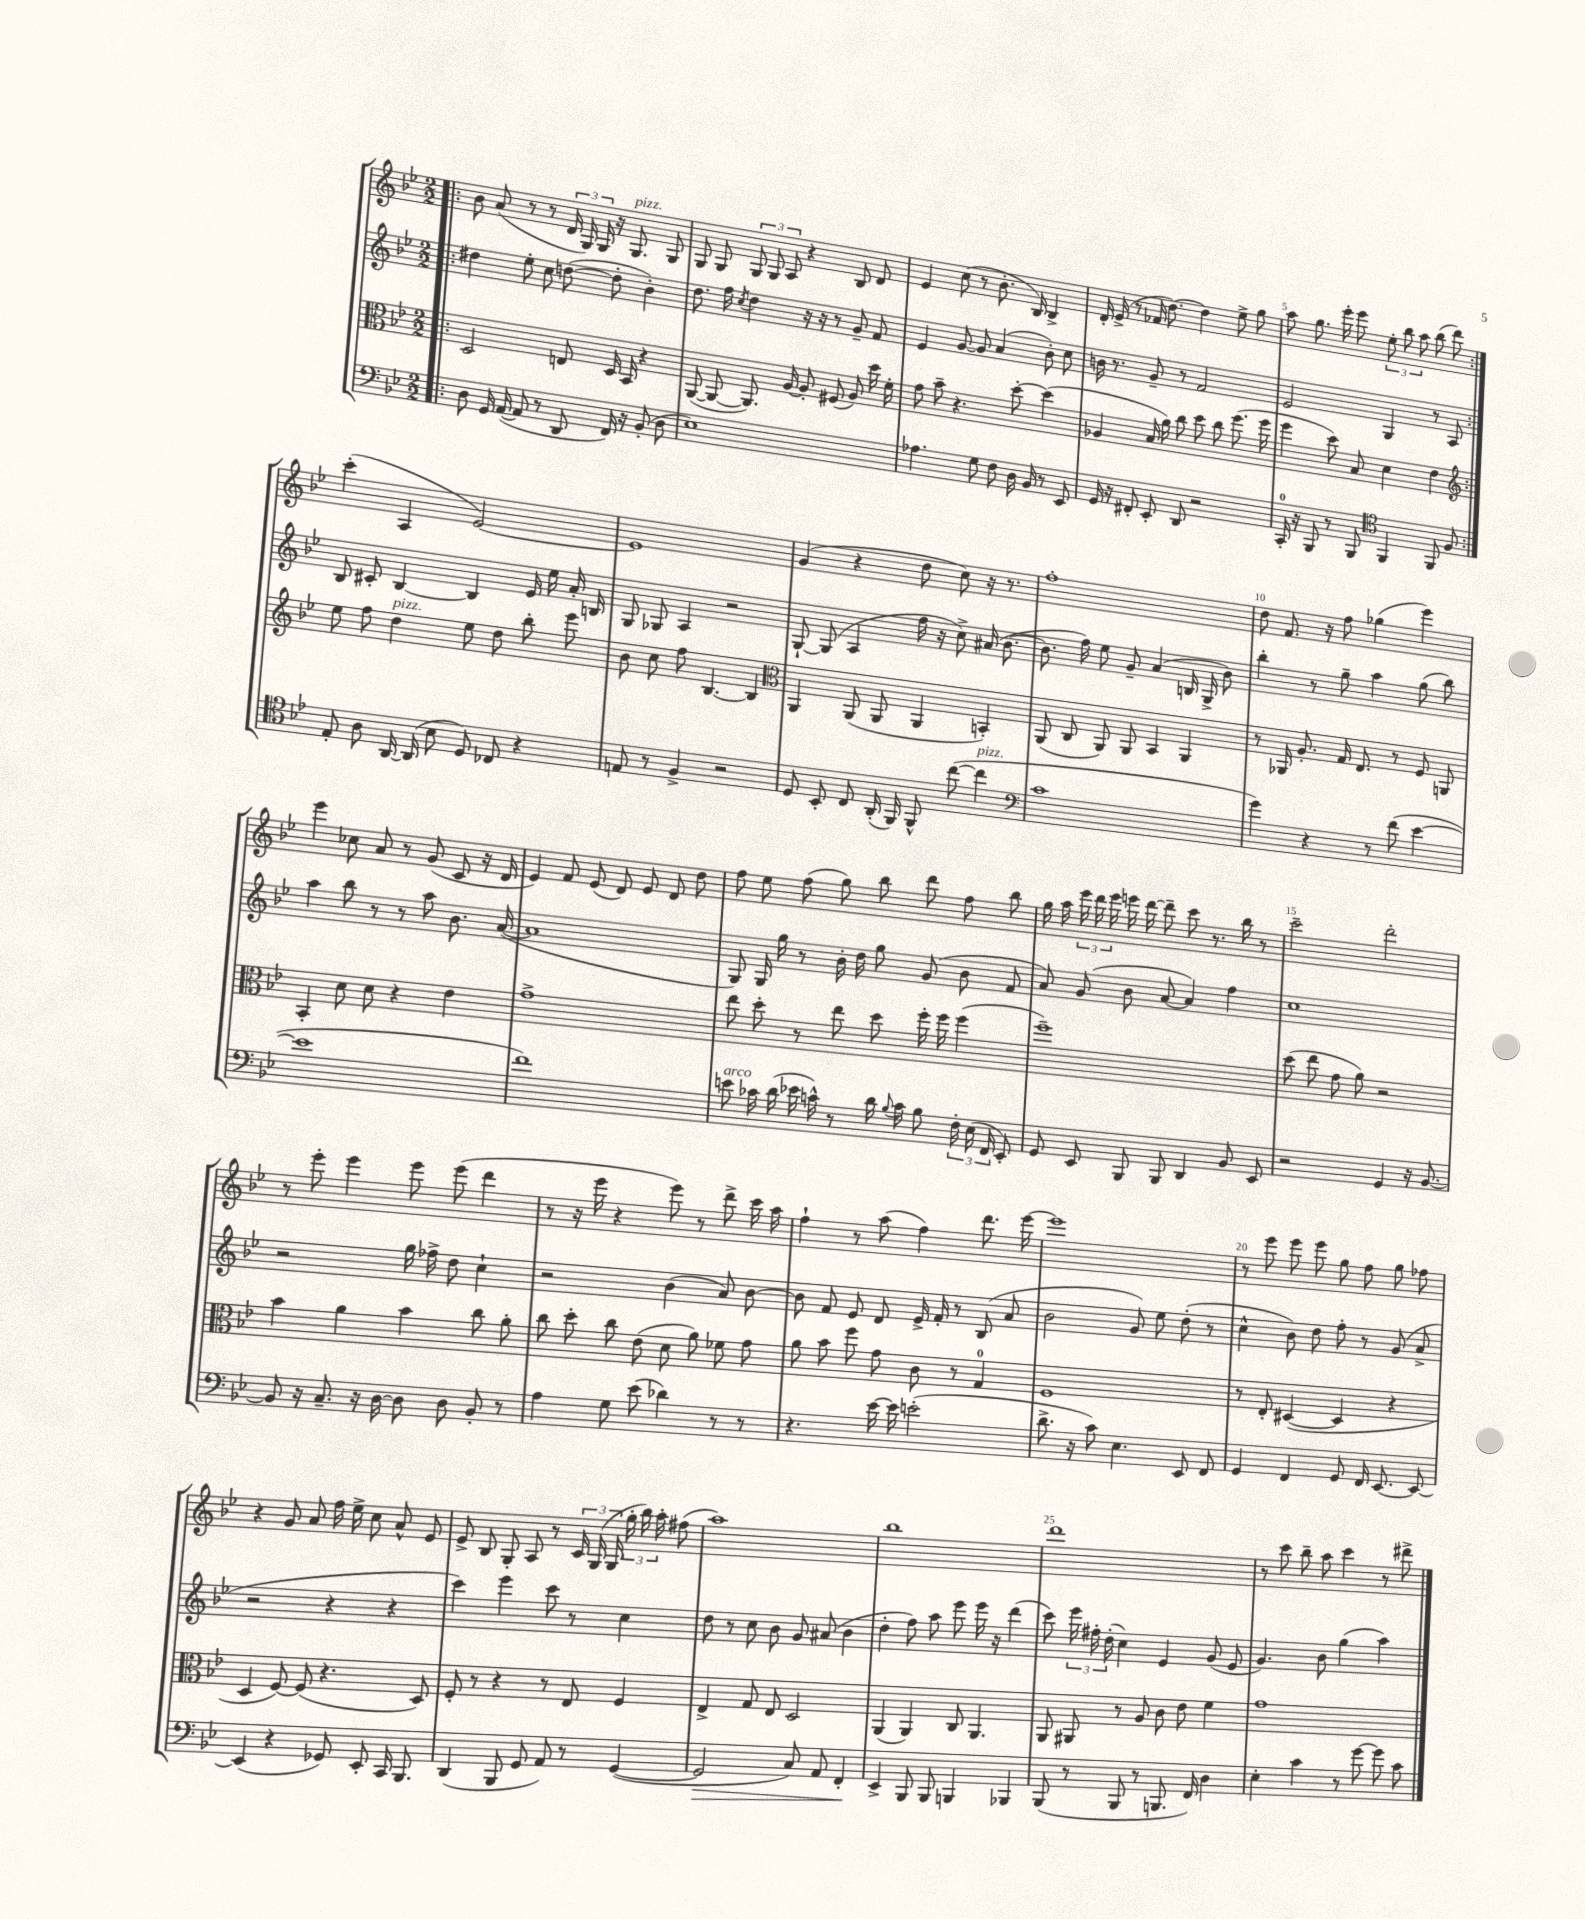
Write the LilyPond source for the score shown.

<<
\new StaffGroup <<
\new Staff = "s0" {
    \clef treble \key bes \major \numericTimeSignature \time 2/2
    \autoBeamOff \repeat volta 2 { \bar ".|:" bes'8 a'8( r8 r8 \tuplet 3/2 { d'16 g16) g16 } r16 g8.^\markup { \italic "pizz." } g8 |
    g8 g8 \tuplet 3/2 { g8 g8 a8 } r4 bes8 d'8 |
    ees'4 c''8( r8 bes'8.-. bes16) bes4-> |
    d'16-. ees'16->( r8 fes'16 d''8.~) d''4 ees''8-> g''8 |
    a''8 g''8. ees'''16-. ees'''8 \tuplet 3/2 { ees''8-. bes''8 a''8 } bes''8( d'''8) | }
    c'''4-.( a4 ees'2~) |
    ees'1 |
    g'4( r4 d''8 c''8) r16 r8. |
    f''1-. |
    d''8 f'8. r16 f''8 ges''4( ees'''4) |
    ees'''4 ces''8 a'8 r8 g'8( c'8 r16 d'16 |
    ees'4) f'8 ees'8( d'8) ees'8 d'8 d''8 |
    f''8 ees''8 f''8( g''8) bes''8 d'''8 f''8 bes''8 |
    g''16 a''16 \tuplet 3/2 { ees'''16 d'''16 ees'''16 } e'''16 d'''16~ d'''8-- c'''8 r8. bes''16 r8 |
    c'''2-- d'''2-. |
    r8 ees'''8-. ees'''4 ees'''8 ees'''8( d'''4 |
    r8 r16 ees'''16 r4 ees'''8) r8 d'''8-> c'''16 a''16 |
    f''4-! r8 a''8( f''4) d'''8. ees'''16~ |
    ees'''1 |
    r8 ees'''8 ees'''8 ees'''8 g''8 f''8 g''8 fes''8 |
    r4 g'8 a'8 f''16 ees''16-> c''8 a'8-^ ees'8 |
    ees'8-> bes8 g8-. a8 r8 \tuplet 3/2 { c'16 g16( g16 } \tuplet 3/2 { g''16-. bes''16) a''16-. } fis''8( |
    a''1) |
    bes''1 |
    d'''1 |
    r8 c'''8 bes''8-- a''8 c'''4 r8 dis'''8-> \bar "|." |
}
\new Staff = "s1" {
    \clef treble \key bes \major \numericTimeSignature \time 2/2
    \autoBeamOff \repeat volta 2 { \bar ".|:" dis''4 ees''8-. c''8 d''8~( d''8-. bes'4-.) |
    d''8. f''16 \acciaccatura { c''8 } d''4 r16 r16 r8 g'8-- f'8 |
    ees'4 g'8~ g'8 a'4( bes'8-.) c''8 |
    b'16 r8. g'8-- r8 f'2 |
    ees'2 g4 r8 a8 | }
    bes8 cis'8-. bes4~ bes4 ees'16 ees''16 a'16-. b16 |
    g8 ges8 a4 r2 |
    g8~-! g8( a4 f''16 r16 c''8->) ais'16( bes'8.~ |
    bes'8. f''16) ees''8 g'8-- a'4( b16 g16-> bes'8) |
    bes''4-. r8 g''8-- a''4 g''8( bes''8) |
    a''4 bes''8 r8 r8 a''8 bes'8. a'16~( |
    a'1 |
    g8) g16 g''16 r8 bes'16-. d''16 g''8 g'8( bes'8 f'8 |
    a'8) g'8( bes'8 a'8~ a'4) f''4 |
    c''1 |
    r2 g''16 fes''16-> d''8 c''4-! |
    r2 bes'4( a'8) bes'8~ |
    bes'8 f'8 ees'8 d'8 ees'16-> f'16-. r8 bes8( a'8 |
    bes'2 g'8) ees''8 d''8-.( r8 |
    c''4-^ bes'8) d''8 f''8-. r8 g'8( a'8-> |
    r2 r4 r4 |
    c'''4) ees'''4 c'''8 r8 c''4 |
    d''8 r8 c''8 bes'8 g'8 ais'8( bes'4 |
    d''4-. f''8) a''8 ees'''8 ees'''16 r16 d'''4( |
    c'''8) \tuplet 3/2 { ees'''16 fis''16-. d''16-.( } c''4) ees'4 g'8( ees'8 |
    g'4.) bes'8 g''4( a''4) \bar "|." |
}
\new Staff = "s2" {
    \clef alto \key bes \major \numericTimeSignature \time 2/2
    \autoBeamOff \repeat volta 2 { \bar ".|:" d2 e8 d16 bes,16 r4 |
    a,8~( a,8~ a,8.) a16~ a8-. fis8( a8) d''16 f'16-. |
    g'8 bes'8-- r4. d''8~-. d''4( |
    aes4 bes16 a'16) c''8 d''8 c''8 f''8.( f''16 |
    f''4 d''8) bes8 d'4 ees'4 | }
    \clef treble ees''8 f''8 d''4^\markup { \italic "pizz." } ees''8 d''8 bes''8-. ees'''8 |
    bes'8 c''8 f''8 bes4.~ bes4 |
    \clef alto a,4 a,8( a,8 a,4 b,4-.) |
    a,8( c8 a,8) a,8 bes,4 a,4 |
    r8 aes,16 a8.-. g16 ees8. r8 f8 a,8 |
    bes,4-. d'8 d'8 r4 ees'4 |
    g'1-> |
    ees''8 d''8-. r8 ees''8 d''8 f''16-. f''16 f''4( |
    f''1--) |
    d''8( ees''8 g'8 a'8) r2 |
    bes'4 a'4 bes'4 c''8 a'8-. |
    c''8 d''8-. c''8 ees'8( d'8 a'8) fes'8 g'8 |
    a'8 bes'8 f''8 g'8 c'8 r8 g4-0 |
    f1 |
    r8 ees8-. dis4~( dis4 r4 |
    d4 f8~) f8( r4. d8) |
    f8-. r8 r4 r8 ees8 f4 |
    ees4-> g8 ees8 d2 |
    a,4( a,4) c8 a,4. |
    a,8 ais,8 r8 a8 c'8 ees'8 f'4 |
    g'1 \bar "|." |
}
\new Staff = "s3" {
    \clef bass \key bes \major \numericTimeSignature \time 2/2
    \autoBeamOff \repeat volta 2 { \bar ".|:" d8 g,16 a,16~( a,8 r8 d,8 f,16) r16 bes,8-.( d8 |
    ees1) |
    aes4. g8 f8 d16 bes,16 r8 ees,8 |
    g,16 r16 fis,8-. ees,8-. d,8 r2 |
    c,16-0-. r16 bes,,8 r8 bes,,8 \clef tenor f,4 f,8 f8 | }
    ees8-. a8 a,16~ a,16( bes8 d8) ces8 r4 |
    e8 r8 f4-> r2 |
    d8 bes,8-. c8 a,16-.( f,16) f,8-^ c''8~( c''4^\markup { \italic "pizz." } |
    \clef bass c'1 |
    g'4) r4 r8 f'8( ees'4~ |
    ees'1 |
    f'1) |
    e'8^\markup { \italic "arco" } ces'16 d'16( ees'16 c'16-^) r8 d'16 \appoggiatura { bes8 } c'16 bes8 \tuplet 3/2 { f16-. ees16( f,16 } ees,8-.) |
    g,8 ees,8 bes,,8 bes,,8 d,4 bes,8 ees,8 |
    r2 g,4 r16 bes,8.~ |
    bes,8 r16 c8.-- r16 d16~ d8 d8 bes,8-. r8 |
    a4 g8 ees'8( des'4) r8 r8 |
    r4. ees'16~ ees'16 e'2-.( |
    d'8.-> r16 c'8) ees4. ees,8 f,8 |
    g,4 f,4 g,8 f,16 ees,8.~ ees,8~ |
    ees,4( r4 ges,8) ees,8-. c,16 bes,,8. |
    d,4( bes,,8 g,8 a,8) r8 g,4~( |
    g,2\> c8) a,8 f,4-.\! |
    ees,4-> bes,,8 bes,,8 b,,4 bes,,4 |
    bes,,8( r8 bes,,8 r8 b,,8. f,16) d4 |
    ees4-. c'4 r8 g'8~ g'8 c'8 \bar "|." |
}
>>
>>
\layout { \context { \Score \override BarNumber.break-visibility = ##(#f #t #t) barNumberVisibility = #(every-nth-bar-number-visible 5) } }
